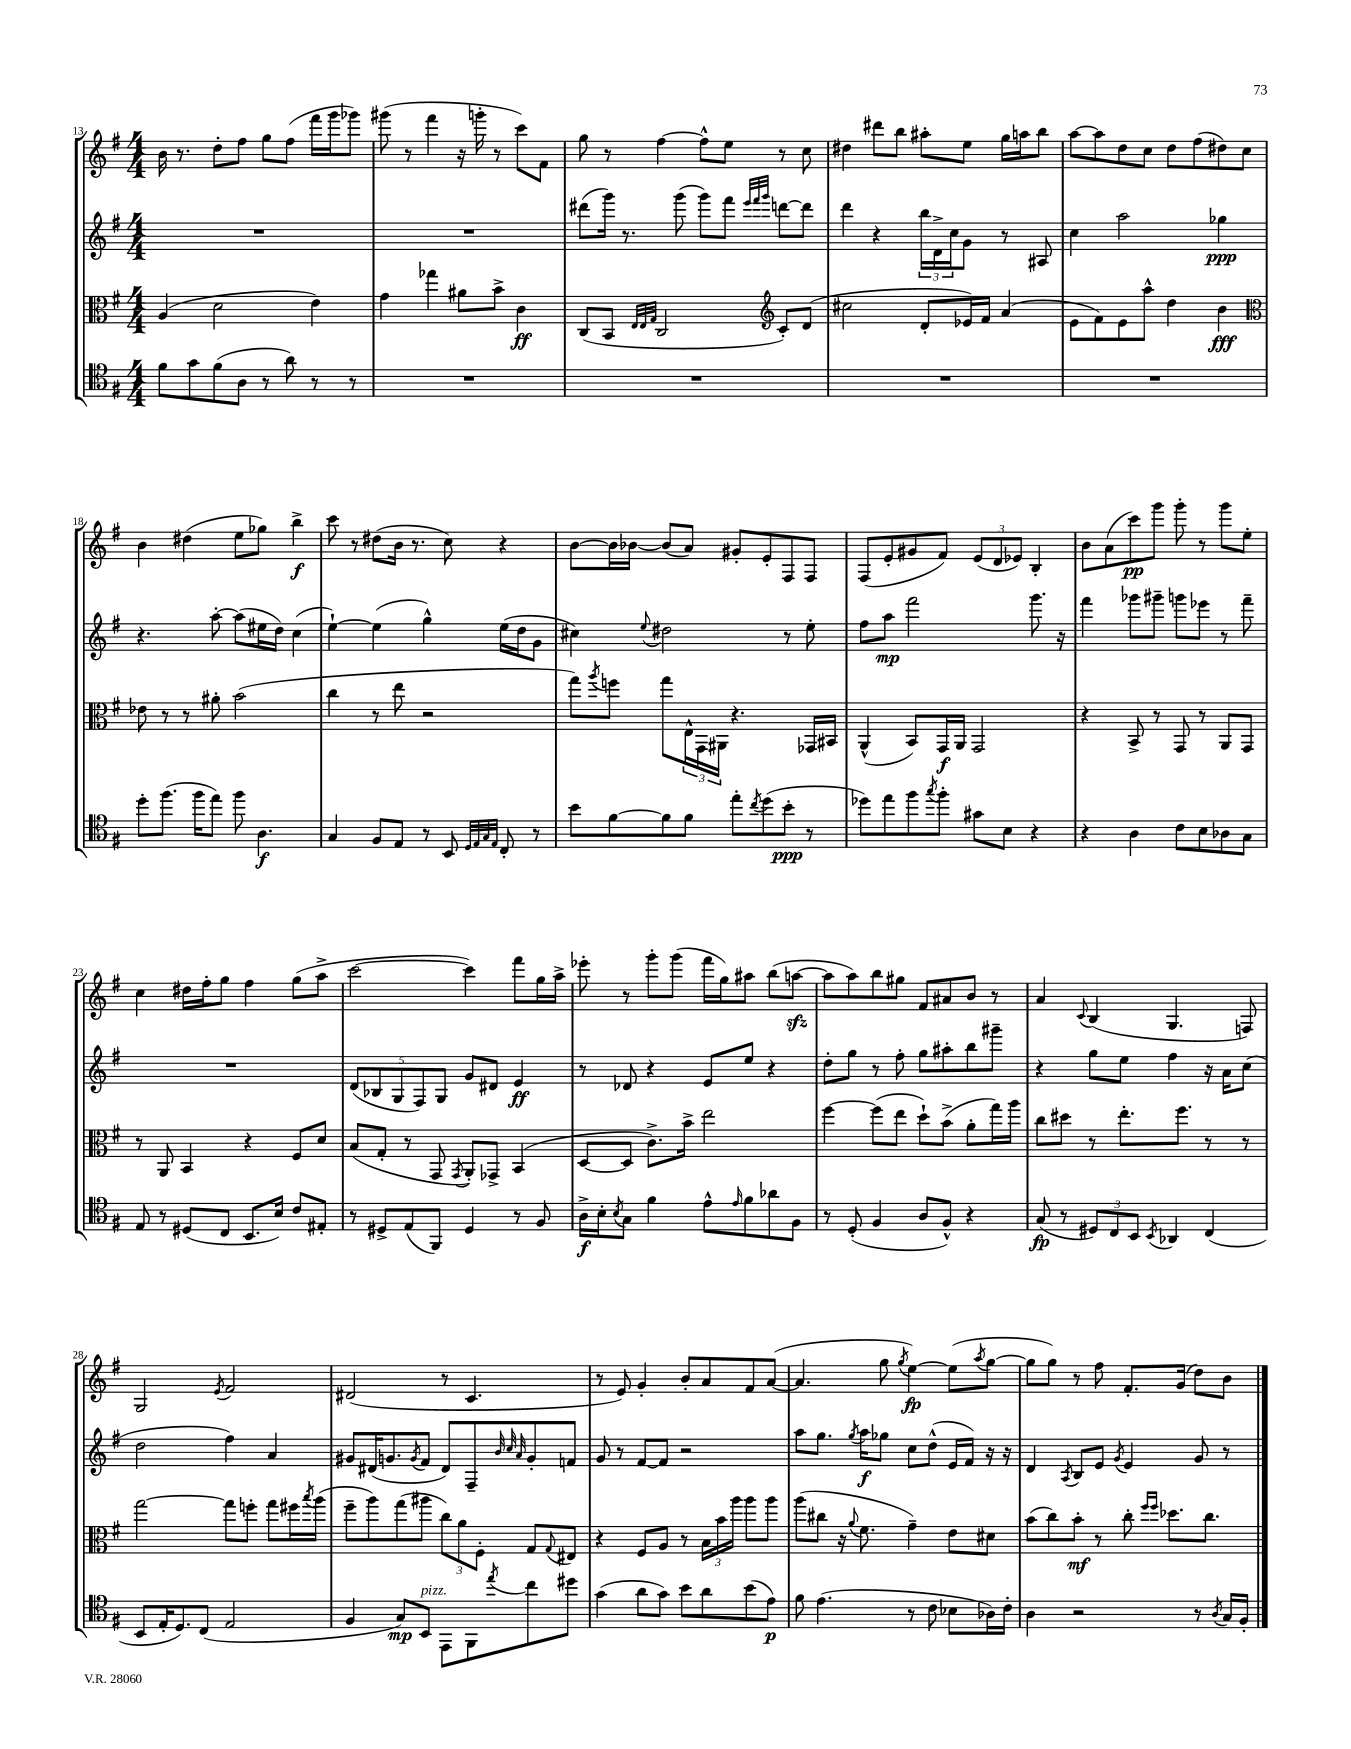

**kern	**kern	**kern	**kern
*staff4	*staff3	*staff2	*staff1
*clefC4	*clefC3	*clefG2	*clefG2
*k[f#]	*k[f#]	*k[f#]	*k[f#]
*M4/4	*M4/4	*M4/4	*M4/4
8f#\L	(4A/	1r	16b\
.	.	.	8.r
8g\	.	.	.
(8f#\	2d\	.	8dd'\L
8A\J	.	.	8ff#\J
8r	.	.	8gg\L
8a\)	.	.	(8ff#\J
8r	4e\)	.	16fff#\LL
.	.	.	16ggg\J
8r	.	.	8ggg-\J)
=	=	=	=
1r	4g\	1r	(8ggg#\
.	.	.	8r
.	4gg-\	.	4fff#\
.	8a#\L	.	16r
.	.	.	16ggg'\
.	8b^\J	.	8r
.	4c\	.	8ccc\L)
.	.	.	8f#\J
=	=	=	=
1r	(8C/L	(8ddd#\L	8gg\
.	8BB/J	16ggg\Jk)	8r
.	.	8.r	.
.	32qqE/LLL	.	.
.	32qqE/	.	.
.	32qqG/JJJ	.	.
.	2C/	.	[4ff#\
.	.	(8ggg\	.
.	.	8ggg\L)	8ff#^^\]L
.	.	8fff#\J	8ee\J
*	*clefG2	*	*
.	.	32qqeee/LLL	.
.	.	32qqfff#/	.
.	.	32qqggg/JJJ	.
.	8c'/L)	[8ddd\L	8r
.	(8d/J	8ddd\]J	8cc\
=	=	=	=
1r	2cc#\	4ddd\	4dd#\
.	.	4r	8ddd#\L
.	.	.	8bb\J
.	8d'/L	24bb\LL	8aa#'\L
.	.	24d^\	.
.	.	24cc\J	.
.	16e-/L)	8g\J	8ee\J
.	16f#/JJ	.	.
.	(4a/	8r	16gg\LL
.	.	.	16aa\J
.	.	8A#/	8bb\J
=	=	=	=
1r	8e\L	4cc\	[8aa\L
.	8f#\)	.	8aa\]
.	8e\	2aa\	8dd\
.	8aa^^\J	.	8cc\J
.	4dd\	.	8dd\L
.	.	.	(8ff#\
.	4b\	4gg-\	8dd#\)
.	.	.	8cc\J
=	=	=	=
*	*clefC3	*	*
8dd'\L	8e-\	4.r	4b\
(8.ff#\J	8r	.	.
.	8r	.	(4dd#\
16ff#\LK	.	.	.
8ee\J)	8a#'\	[8aa'\	.
8ff#\	(2b\	(8aa\]L	8ee\L
4.A\	.	16ee#\L	8gg-\J)
.	.	16dd\JJ)	.
.	.	(4cc\	4bb^\
=	=	=	=
4G/	4cc\	[4ee`\)	8ccc\
.	.	.	8r
8F#/L	8r	(4ee\]	(8dd#\L
8E/J	8ee\	.	16b\Jk
.	.	.	8.r
8r	2r	4gg^^\)	.
8BB/	.	.	8cc\)
32qqD/LLL	.	.	.
32qqE/	.	.	.
32qqG/	.	.	.
32qqE/JJJ	.	.	.
8C'/	.	(16ee\LL	4r
.	.	16dd\J	.
8r	.	8g\J	.
=	=	=	=
8b\L	8gg\L)	4cc#\)	[8b\L
.	8qaa/	.	.
[8f#\	8ff\J	.	16b\]L
.	.	.	[16b-\JJ
.	.	8qqee/	.
8f#\]	8gg\L	2dd#\	(8b-/]L
8f#\J	24E^^\L	.	8a/J)
.	24GG\	.	.
.	24AA#\JJ	.	.
8ee'\L	4.r	.	8g#'/L
8qcc/	.	.	.
(8dd\	.	.	8e'/
8b'\J	.	8r	8F#/
8r	16GG-/LL	8ee'\	8F#/J
.	16BB#/JJ	.	.
=	=	=	=
8dd-\L)	(4AA^^/	8ff#\L	(8F#/L
8ee\	.	8aa\J	8e'/
8ff#\	8BB/L)	2fff#\	8g#/
8qgg/	.	.	.
8ff#'\J	16GG/L	.	8f#/J)
.	16AA/JJ	.	.
8g#\L	2GG/	.	(12e/L
.	.	.	12d/
8B\J	.	.	.
.	.	.	12e-/J)
4r	.	8.ggg\	4B'/
.	.	16r	.
=	=	=	=
4r	4r	4fff#\	8b\L
.	.	.	(8a\
4A\	8BB^/	8ggg-\L	8ccc\)
.	8r	8ggg#~\J	8ggg\J
8c\L	8GG/	8ggg\L	8ggg'\
8B\	8r	8eee-\J	8r
8A-\	8AA/L	8r	8ggg\L
8G\J	8GG/J	8fff#~\	8ee'\J
=	=	=	=
8E/	8r	1r	4cc\
8r	8AA/	.	.
(8D#/L	4BB/	.	16dd#\LL
.	.	.	16ff#'\J
8C/J	.	.	8gg\J
8.BB/L	4r	.	4ff#\
16B/Jk)	.	.	.
8c/L	8F#/L	.	(8gg\L
8E#'/J	8d/J	.	8aa^\J
=	=	=	=
8r	(8B/L	(10d/L	[2ccc\
.	.	10B-/	.
8D#^/L	8G'/J	.	.
.	.	10G/	.
(8E/	8r	.	.
.	.	10F#/)	.
8FF#/J)	8GG/	.	.
.	.	10G/J	.
.	8qGG/	.	.
4D#/	8AA'/L)	8g/L	4ccc\])
.	8GG-^/J	8d#/J	.
8r	(4BB/	4e/	8fff#\L
8F#/	.	.	16gg\L
.	.	.	16aa^\JJ
=	=	=	=
16A^\LL	[8D/L	8r	8eee-'\
16B'\J	.	.	.
8qB/	.	.	.
8G\J	8D/]J	8d-/	8r
4f#\	8.c^\L)	4r	8ggg'\L
.	.	.	(8ggg\J
.	16b^\Jk	.	.
8e^^\L	2ee\	8e/L	16fff#\LL
.	.	.	16gg\J)
16qqe/	.	.	.
8f#\	.	8ee/J	8aa#\J
8a-\	.	4r	(8bb\L
8F#\J	.	.	[8aa\J
=	=	=	=
8r	[4ff#\	8dd'\L	8aa\]L
(8D'/	.	8gg\J	8aa\)
4F#/	(8ff#\]L	8r	8bb\
.	8ee\J	8ff#'\	8gg#\J
8A/L	8dd`\L)	8gg\L	8f#/L
8F#^^/J)	(8b^\J	8aa#'\	8a#/
4r	8a'\L	8bb\	8b/J
.	16gg\L)	8ggg#~\J	8r
.	16aa\JJ	.	.
=	=	=	=
(8G/	8cc\L	4r	4a/
8r	8dd#\J	.	.
.	.	.	8qqc/
12D#/L)	8r	8gg\L	(4B/
12C/	.	.	.
.	8.ee'\L	8ee\J	.
12BB/J	.	.	.
8qBB/	.	.	.
4AA-/	.	4ff#\	4.G/
.	8.ff#\J	.	.
(4C/	8r	16r	.
.	.	16a\LK	.
.	8r	(8cc\J	8F/)
=	=	=	=
8BB/L	[2gg\	2dd\	2G/
16E'/K	.	.	.
8.D/)	.	.	.
(8C/J	.	.	.
.	.	.	8qe/
2E/	8gg\]L	4ff#\)	2f#/
.	8ff'\J	.	.
.	8gg\L	4a/	.
.	16ff#\L	.	.
.	8qbb/	.	.
.	(16aa\JJ	.	.
=	=	=	=
4F#/	8ff#~\L	8g#/L	(2d#/
.	8aa\)	(16d#/K	.
.	.	8.g/	.
8G/L)	(8gg\	.	.
.	.	8qg/	.
8BB/J	8aa#\J	8f#/J	.
8EE\L	12cc\L)	8d#/L)	8r
.	12a\	.	.
8FF#\	.	8F#~/	4.c/
.	12F#'\J	.	.
.	.	32qqb/	.
.	.	32qqcc/	.
8qee/	.	32qqa/	.
8cc\	8G/L	8g'/	.
.	8qqG/	.	.
8dd#\J	8E#/J	8f/J	.
=	=	=	=
(4g\	4r	8g/	8r
.	.	8r	8e/)
8a\L	8F#/L	[8f#/L	4g'/
8g\J)	8A/J	8f#/]J	.
8b\L	8r	2r	8b'/L
8a\	24B\LL	.	8a/
.	24b\	.	.
.	24aa\JJ	.	.
(8b\	8aa\L	.	8f#/
8e\J)	8aa\J	.	([8a/J
=	=	=	=
8f#\	(8aa\L	8aa\L	4.a/]
(4.e\	8cc#\J	8.gg\J	.
.	16r	.	.
.	8qqa/	8qgg/	.
.	8.f#\	16aa\LK	.
.	.	8gg-\J	8gg\
.	.	.	8qgg/
8r	4g~\)	8cc\L	[4ee\)
8c\	.	(8dd^^\J	.
8B-\L	8e\L	16e/LL	(8ee\]L
.	.	16f#/JJ)	.
.	.	.	8qaa/
16A-\L)	8d#\J	16r	[8gg\J
16c'\JJ	.	16r	.
=	=	=	=
4A\	(8b\L	4d/	8gg\]L
.	8cc\)	.	8gg\J)
.	.	8qA/	.
2r	8b'\J	8B/L	8r
.	8r	8e/J	8ff#\
.	.	8qg/	.
.	8cc'\	4e/	8.f#'/L
.	16qqff#/LL	.	.
.	16qqff#/JJ	.	.
.	8.dd-\L	.	.
.	.	.	(16g/Jk
8r	.	8g/	8dd\L)
.	8.cc\J	.	.
8qA/	.	.	.
16G/LL	.	8r	8b\J
16F#'/JJ	.	.	.
==	==	==	==
*-	*-	*-	*-
